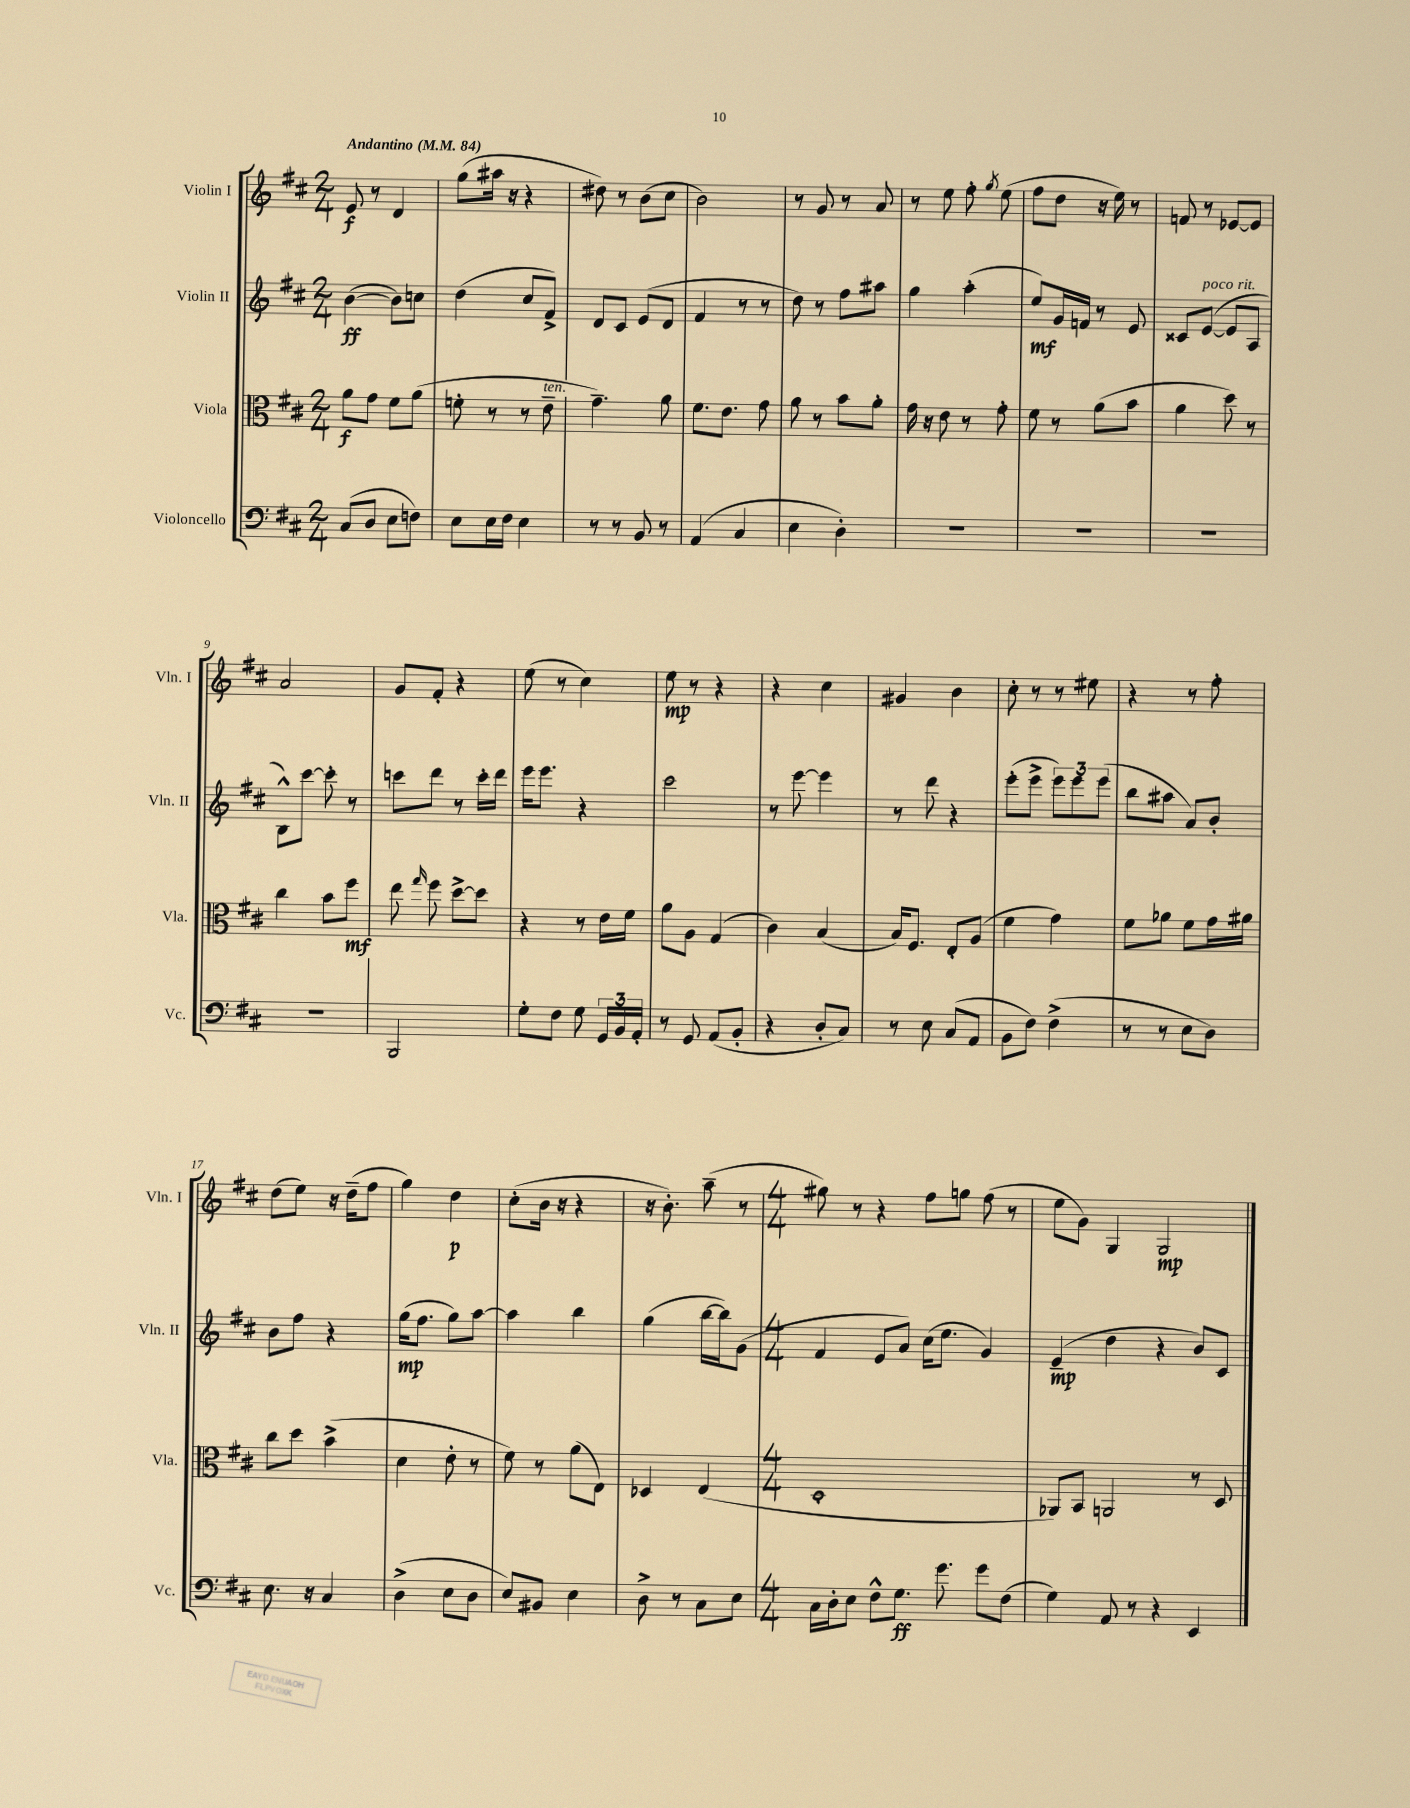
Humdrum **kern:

**kern	**kern	**kern	**kern
*staff4	*staff3	*staff2	*staff1
*clefF4	*clefC3	*clefG2	*clefG2
*k[f#c#]	*k[f#c#]	*k[f#c#]	*k[f#c#]
*M2/4	*M2/4	*M2/4	*M2/4
*MM84	*MM84	*MM84	*MM84
(8C#/L	8a\L	([4b\	8e/
8D/J	8g\J	.	8r
8E\L	8f#\L	8b\]L)	4d/
8F\J)	(8a\J	8cc\J	.
=	=	=	=
8E\L	8f'\	(4dd\	(8gg\L
16E\L	8r	.	16aa#\Jk
16F#\JJ	.	.	16r
4E\	8r	8cc#/L	4r
.	8e~\	8f#^/J)	.
=	=	=	=
8r	4.g~\)	8d/L	8dd#\)
8r	.	8c#/J	8r
8BB/	.	(8e/L	(8b\L
8r	8a\	8d/J	8cc#\J
=	=	=	=
(4AA/	8.f#\L	4f#/	2b\)
.	8.e\J	.	.
4C#/	.	8r	.
.	8g\	8r	.
=	=	=	=
4E\	8a\	8dd\)	8r
.	8r	8r	8g/
4D'\)	8b\L	8ff#\L	8r
.	8a'\J	8aa#\J	8a/
=	=	=	=
2r	16g\	4gg\	8r
.	16r	.	.
.	8e\	.	8ee\
.	8r	(4aa'\	8ff#'\
.	.	.	8qgg/
.	8g'\	.	(8ee\
=	=	=	=
2r	8f#\	8ee/L)	8ff#\L
.	8r	16g/L	8dd\J
.	.	16f/JJ	.
.	(8a\L	8r	16r
.	.	.	16ee\)
.	8b\J	8e/	8r
=	=	=	=
2r	4a\	8c##/L	8f/
.	.	([8e/J	8r
.	8dd\)	8e/]L	[8e-/L
.	8r	8A/J	8e-/]J
=	=	=	=
2r	4cc#\	8B^^\L)	2a/
.	.	[8ccc#\J	.
.	8b\L	8ccc#'\]	.
.	8ff#\J	8r	.
=	=	=	=
2BBB/	8ee\	8ccc\L	8g/L
.	16qqgg/	.	.
.	8ff#\	8ddd\J	8f#'/J
.	[8dd^\L	8r	4r
.	8dd\]J	16ccc'\LL	.
.	.	16ddd\JJ	.
=	=	=	=
8G'\L	4r	16eee\LK	(8ee\
.	.	8.eee\J	.
8F#\J	.	.	8r
8G\	8r	4r	4cc#\)
24GG/LL	16e\LL	.	.
24BB/	.	.	.
.	16f#\JJ	.	.
24AA'/JJ	.	.	.
=	=	=	=
8r	8a\L	2ccc#\	8ee\
8GG/	8A\J	.	8r
(8AA/L	(4G/	.	4r
8BB'/J	.	.	.
=	=	=	=
4r	4c#\)	8r	4r
.	.	[8eee\	.
8D'/L	(4B/	4eee\]	4cc#\
8C#/J)	.	.	.
=	=	=	=
8r	16B/LK)	8r	4g#/
.	8.F#/J	.	.
8E\	.	8ddd\	.
(8C#/L	8E'/L	4r	4b\
8AA/J	(8A/J	.	.
=	=	=	=
8BB\L	4f#\	(8eee'\L	8cc#'\
8F#\J)	.	8eee^\J	8r
(4F#^\	4g\)	12eee\L)	8r
.	.	12eee\	.
.	.	.	8ee#\
.	.	(12eee\J	.
=	=	=	=
8r	8f#\L	8bb\L	4r
8r	8a-\J	8aa#\J	.
8E\L	8f#\L	8a/L)	8r
8D\J)	16g\L	8b'/J	8ff#'\
.	16a#\JJ	.	.
=	=	=	=
8.E\	8cc#\L	8b\L	(8dd\L
.	8dd\J	8ff#\J	8ee\J)
16r	.	.	.
4C#/	(4b^\	4r	16r
.	.	.	(16dd~\LK
.	.	.	8ff#\J
=	=	=	=
(4D^\	4d\	(16gg\LK	4gg\)
.	.	8.ff#\J	.
8E\L	8e'\	8gg\L)	4dd\
8D\J	8r	[8aa\J	.
=	=	=	=
8E/L)	8f#\)	4aa\]	(8cc#'\L
8BB#/J	8r	.	16b\Jk
.	.	.	16r
4E\	(8a\L	4bb\	4r
.	8E\J)	.	.
=	=	=	=
8D^\	4D-/	(4gg\	16r
.	.	.	8.b'\)
8r	.	.	.
8C#\L	(4E/	[16bb\LL	(8aa~\
.	.	16bb\]J)	.
8E\J	.	(8g\J	8r
=	=	=	=
*M4/4	*M4/4	*M4/4	*M4/4
16C#\LL	1D'	4f#/	8gg#\)
16D'\J	.	.	.
8E\J	.	.	8r
8F#^^\L	.	8e/L	4r
8.G\J	.	8a/J)	.
.	.	(16cc#\LK	8ff#\L
8.g\	.	8.ee\J	.
.	.	.	8gg\J
8g\L	.	4g/)	(8ff#\
(8F#\J	.	.	8r
=	=	=	=
4G\)	8AA-/L)	(4e~/	8ee\L
.	8BB/J	.	8g\J)
8AA/	2AA/	4dd\	4G/
8r	.	.	.
4r	.	4r	2G/
4EE/	8r	8b/L)	.
.	8D/	8c#/J	.
==	==	==	==
*-	*-	*-	*-
